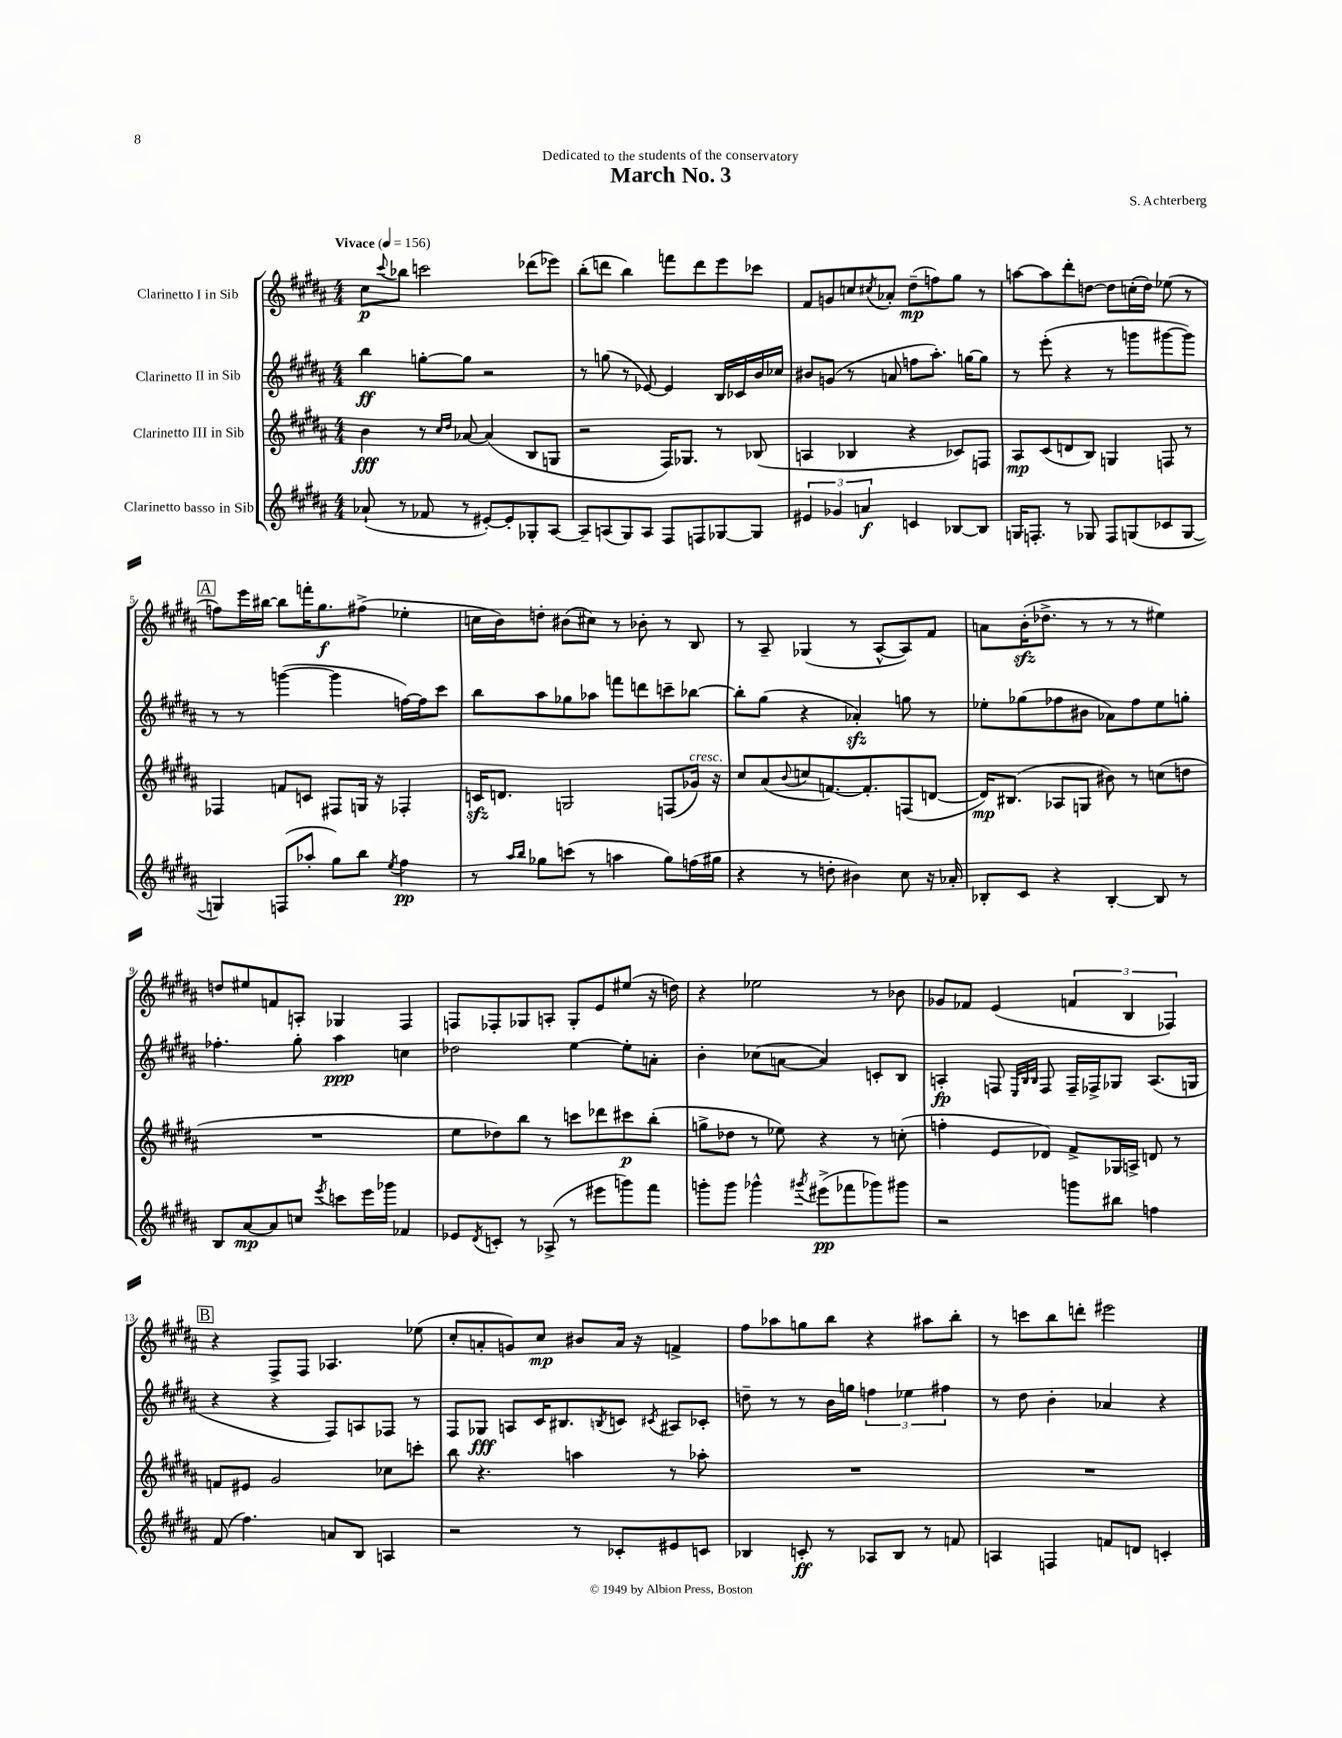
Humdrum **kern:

**kern	**dynam	**kern	**dynam	**kern	**dynam	**kern	**dynam
*part4	*part4	*part3	*part3	*part2	*part2	*part1	*part1
*staff4	*staff4	*staff3	*staff3	*staff2	*staff2	*staff1	*staff1
*I"Clarinetto basso in Sib	*	*I"Clarinetto III in Sib	*	*I"Clarinetto II in Sib	*	*I"Clarinetto I in Sib	*
*clefG2	*	*clefG2	*	*clefG2	*	*clefG2	*
*k[f#c#g#d#a#]	*	*k[f#c#g#d#a#]	*	*k[f#c#g#d#a#]	*	*k[f#c#g#d#a#]	*
*M4/4	*	*M4/4	*	*M4/4	*	*M4/4	*
*MM156	*	*MM156	*	*MM156	*	*MM156	*
=1	=1	=1	=1	=1	=1	=1	=1
!	!	!	!	!	!	!LO:TX:a:B:t=Vivace	!
(8a-X`/	.	4b\	fff	4bb\	ff	8cc#\L	p
.	.	.	.	.	.	8qqccc#/	.
8r	.	.	.	.	.	8bb-X\J	.
8f-X/	.	8r	.	[8ggn'\L	.	2cccn\	.
.	.	16qqcc#/LL	.	.	.	.	.
.	.	16qqdd#/JJ	.	.	.	.	.
8r	.	[8a-X/	.	8gg\J]	.	.	.
[8e#X'/L)	.	(4a-/]	.	2r	.	.	.
8e#'/]	.	.	.	.	.	.	.
8G-X'/	.	8B/L	.	.	.	(8ddd-X\L	.
[8A#/J	.	8Gn/J	.	.	.	8eee-X\J)	.
=2	=2	=2	=2	=2	=2	=2	=2
8A#~/L]	.	2r	.	8r	.	(8bb'\L	.
(8An/	.	.	.	(8ggn\	.	8dddn\J	.
8G#/)	.	.	.	8r	.	4bb\)	.
8A/J	.	.	.	[8e-X/)	.	.	.
8F#/L	.	16F#/KL)	.	4e-/]	.	8fffn\L	.
.	.	8.G-X/J	.	.	.	.	.
8Fn/	.	.	.	.	.	8ddd\	.
[8G-X/	.	8r	.	16B/LL	.	8eee\	.
.	.	.	.	16c-X/	.	.	.
8G-/J]	.	(8B-X/	.	16b/	.	8ccc-X\J	.
.	.	.	.	16cc-X/JJ	.	.	.
=3	=3	=3	=3	=3	=3	=3	=3
6e#X/	.	4An/	.	8b#X/L	.	8f#/L	.
.	.	.	.	(8gn/J	.	8gn/	.
6g-X/	.	.	.	.	.	.	.
.	.	4B-X/	.	8r	.	8ccn/	.
6an/	f	.	.	.	.	.	.
.	.	.	.	.	.	8qcc#X/	.
.	.	.	.	8an/	.	8a-X'/J	.
4cn/	.	4r	.	8ffn\L	.	(8dd#~\L	mp
.	.	.	.	8.aa#'\J)	.	8ffn\)	.
[8B-X/L	.	8c-X/L)	.	.	.	8gg#\J	.
.	.	.	.	[16ggn\KL	.	.	.
8B-/J]	.	8Fn/J	.	8gg\J]	.	8r	.
=4	=4	=4	=4	=4	=4	=4	=4
16Gn/KL	.	8A#/L	mp	8r	.	[8aan\L	.
8.Fn'/J	.	.	.	.	.	.	.
.	.	(8c#/	.	(8eee'\	.	8aa\]	.
8r	.	8dn/	.	4r	.	8ddd#'\	.
8G-X/	.	8B/J)	.	.	.	[8ddn\J	.
8F/L	.	4Gn/	.	8r	.	8dd\L]	.
(8Gn/	.	.	.	8gggn\L	.	(16ccn'\L	.
.	.	.	.	.	.	16dd\JJ)	.
8c-X/	.	8Fn/	.	[8ggg#X\	.	(8ee-X\	.
[8G/J	.	8r	.	8ggg#\J])	.	8r	.
!!LO:LB:g=z
!!LO:REH:place=s1:t=A
=5	=5	=5	=5	=5	=5	=5	=5
4Gn/])	.	4F-X/	.	8r	.	8ffn\L)	.
.	.	.	.	8r	.	16eee\L	.
.	.	.	.	.	.	[16bb#X\JJ	.
(8Fn/L	.	8fn/L	.	([4gggn\	.	8bb#\L]	.
8aa-X'/J	.	8cn/J	.	.	.	16fffn'\K	.
.	.	.	.	.	.	8.gg#\	f
8gg#\L)	.	8F#X/L	.	4ggg\]	.	.	.
8bb\J	.	16Gn/Jk	.	.	.	(8ff#X^\J	.
.	.	16r	.	.	.	.	.
8qee/	.	.	.	.	.	.	.
4ff#\	pp	4F-X'/	.	[16ffn\LL)	.	4ee-X'\	.
.	.	.	.	16ff\J]	.	.	.
.	.	.	.	8ccc#\J	.	.	.
=6	=6	=6	=6	=6	=6	=6	=6
8r	.	16cnzz/KL	.	8bb\L	.	16ccn\LL	.
.	.	8.dn/J	.	.	.	16b\J)	.
16qqaa#/LL	.	.	.	.	.	.	.
16qqbb/JJ	.	.	.	.	.	.	.
8gg-X\L	.	.	.	8aa#\	.	8ddn'\J	.
(8cccn\J	.	2Gn/	.	8gg-X\	.	(8b#X\L	.
8r	.	.	.	8aa-X\J	.	8cc#X\J)	.
4aan\	.	.	.	8fffn\L	.	8r	.
.	.	.	.	8dddn\	.	8b-X'\	.
8gg-\L)	.	(8Fn/L	.	8cccn~\	.	8r	.
!	!	!LO:TX:a:i:t=cresc.	!	!	!	!	!
(16ffn\L	.	16g-X/Jk)	.	[8bb-X\J	.	8B/	.
16gg#X\JJ	.	16r	.	.	.	.	.
=7	=7	=7	=7	=7	=7	=7	=7
4r	.	8cc#/L	.	8bb-'\L]	.	8r	.
.	.	(8a#/	.	(8gg#\J	.	8A#~/	.
.	.	8qqb/	.	.	.	.	.
8r	.	8ccn/	.	4r	.	(4G-X/	.
8ddn'\	.	[8.fn/)	.	.	.	.	.
4b#X\)	.	.	.	4a-Xzz'/)	.	8r	.
.	.	8.f'/]	.	.	.	.	.
.	.	.	.	.	.	[8A#^^/L	.
8cc#\	.	(8Fn/	.	8ggn\	.	8A#/])	.
16r	.	[8dn/J	.	8r	.	8f#/J	.
16a-X'/	.	.	.	.	.	.	.
=8	=8	=8	=8	=8	=8	=8	=8
8B-X'/L	.	16d/KL])	mp	8ee-X'\L	.	8an\L	.
.	.	(8.B#X/J	.	.	.	.	.
8c#/J	.	.	.	(8gg-X\	.	(16bzz'\K	.
.	.	.	.	.	.	8.dd-X^\J	.
4r	.	8A-X/L	.	8ff-X\	.	.	.
.	.	8Gn/J	.	8b#X\J	.	8r	.
[4B-'/	.	8b#X\)	.	8a-X\L)	.	8r	.
.	.	8r	.	8ff-\	.	8r	.
8B-/]	.	(8ccn\L	.	8ee-\	.	4ee#X\)	.
8r	.	8ddn\J	.	8ggn'\J	.	.	.
!!LO:LB:g=z
=9	=9	=9	=9	=9	=9	=9	=9
8B/L	.	1r	.	4.ff-X'\	.	8ddn/L	.
[8a#/	mp	.	.	.	.	8ee#X/	.
8a#/]	.	.	.	.	.	8fn/	.
8ccn/J	.	.	.	8gg#'\	.	8An'/J	.
8qeee/	.	.	.	.	.	.	.
8cccn\L	.	.	.	4aa#\	ppp	4G-X/	.
16eee\L	.	.	.	.	.	.	.
16ggg-X\JJ	.	.	.	.	.	.	.
4f-X/	.	.	.	4ccn\	.	4F#/	.
=10	=10	=10	=10	=10	=10	=10	=10
8e-X/L	.	8ee\L	.	2dd-X\	.	8Fn/L	.
8qd#/	.	.	.	.	.	.	.
8cn'/J	.	8dd-X\)	.	.	.	8F-X'/	.
8r	.	8bb\J	.	.	.	8G-X/	.
(8A-X^/	.	8r	.	.	.	8An'/J	.
8r	.	8cccn\L	.	[4ee\	.	8G-'/L	.
8eee#X\L	.	8ddd-X\	.	.	.	8e/	.
8gggn\)	.	8ccc#X\	p	8ee'\L]	.	(8ee#X/J	.
8fff#\J	.	(8bb'\J	.	8an'\J	.	16r	.
.	.	.	.	.	.	16ddn\)	.
=11	=11	=11	=11	=11	=11	=11	=11
8gggn'\L	.	8ggn^\L	.	4b'\	.	4r	.
8ggg\J	.	8dd-X\J	.	.	.	.	.
4ggg-X^^\	.	8r	.	(8cc-X\L	.	2ee-X\	.
.	.	8ee-X\)	.	[8an\J	.	.	.
8qggg#X/	.	.	.	.	.	.	.
(8eee#X^\L	pp	4r	.	4a/])	.	.	.
8fff-X\	.	.	.	.	.	.	.
8ggg-X\)	.	8r	.	8cn'/L	.	8r	.
8ggg#X\J	.	(8ccn'\	.	8B/J	.	8b-X\	.
=12	=12	=12	=12	=12	=12	=12	=12
2r	.	4ffn'\	.	4An'/	fp	8g-X/L	.
.	.	.	.	.	.	8f-X/J	.
.	.	8e/L	.	8Fn/	.	(4e/	.
.	.	.	.	32qqE/LLL	.	.	.
.	.	.	.	32qqB/	.	.	.
.	.	.	.	32qqB/JJJ	.	.	.
.	.	8d-X/J)	.	8F/	.	.	.
8gggn\L	.	8f#^/L	.	16F~/LL	.	6fn/	.
.	.	.	.	16F-X^/J	.	.	.
8bb#X\J	.	16G-X/L	.	8G-X/J	.	.	.
.	.	.	.	.	.	6B/	.
.	.	16An^/JJ	.	.	.	.	.
4ffn\	.	8dn/	.	(8.A/L	.	.	.
.	.	.	.	.	.	6F-X/)	.
.	.	8r	.	.	.	.	.
.	.	.	.	16Gn/Jk	.	.	.
!!LO:LB:g=z
!!LO:REH:place=s1:t=B
=13	=13	=13	=13	=13	=13	=13	=13
(8f#/	.	8fn/L	.	4r	.	4r	.
4.ff#\)	.	8e#X/J	.	.	.	.	.
.	.	2g#/	.	4r	.	8F#^/L	.
.	.	.	.	.	.	8F#/J	.
8an/L	.	.	.	8F#/L)	.	4.A-X/	.
8B/J	.	.	.	8An/	.	.	.
4An/	.	8cc-X\L	.	8F-X/J	.	.	.
.	.	8cccn'\J	.	8r	.	(8ee-X\	.
=14	=14	=14	=14	=14	=14	=14	=14
2r	.	8bb\	.	8F#/L	.	8cc#'/L	.
.	.	4.r	.	8G-X/J	fff	8an'/	.
.	.	.	.	8An/L	.	8gn/)	.
.	.	.	.	16c#/K	.	8cc#/J	mp
.	.	.	.	8.B#X/	.	.	.
8r	.	4aan\	.	.	.	8b#X/L	.
.	.	.	.	8qBn/	.	.	.
8c-X'/L	.	.	.	8cn/J	.	16a/Jk	.
.	.	.	.	.	.	16r	.
.	.	.	.	8qc#X/	.	.	.
8e#X/	.	8r	.	8A#X/L	.	4fn^/	.
8cn/J	.	8aa-X'\	.	8c-X'/J	.	.	.
=15	=15	=15	=15	=15	=15	=15	=15
4B-X/	.	1r	.	8ddn~\	.	8ff#\L	.
.	.	.	.	8r	.	8aa-X\	.
8cn'/	ff	.	.	8r	.	8ggn\	.
8r	.	.	.	16b\LL	.	8bb\J	.
.	.	.	.	16ggn\JJ	.	.	.
8A-X/L	.	.	.	6ffn\	.	4r	.
8B-/J	.	.	.	.	.	.	.
.	.	.	.	6ee-X\	.	.	.
8r	.	.	.	.	.	8aa#X\L	.
.	.	.	.	6ff#X\	.	.	.
8fn/	.	.	.	.	.	8bb'\J	.
=16	=16	=16	=16	=16	=16	=16	=16
4An/	.	1r	.	8r	.	8r	.
.	.	.	.	8dd#\	.	8cccn\L	.
4Fn/	.	.	.	4b'\	.	8bb\	.
.	.	.	.	.	.	8dddn'\J	.
8fn/L	.	.	.	4a-X/	.	2eee#X\	.
8dn/J	.	.	.	.	.	.	.
4cn'/	.	.	.	4r	.	.	.
==	==	==	==	==	==	==	==
*-	*-	*-	*-	*-	*-	*-	*-
